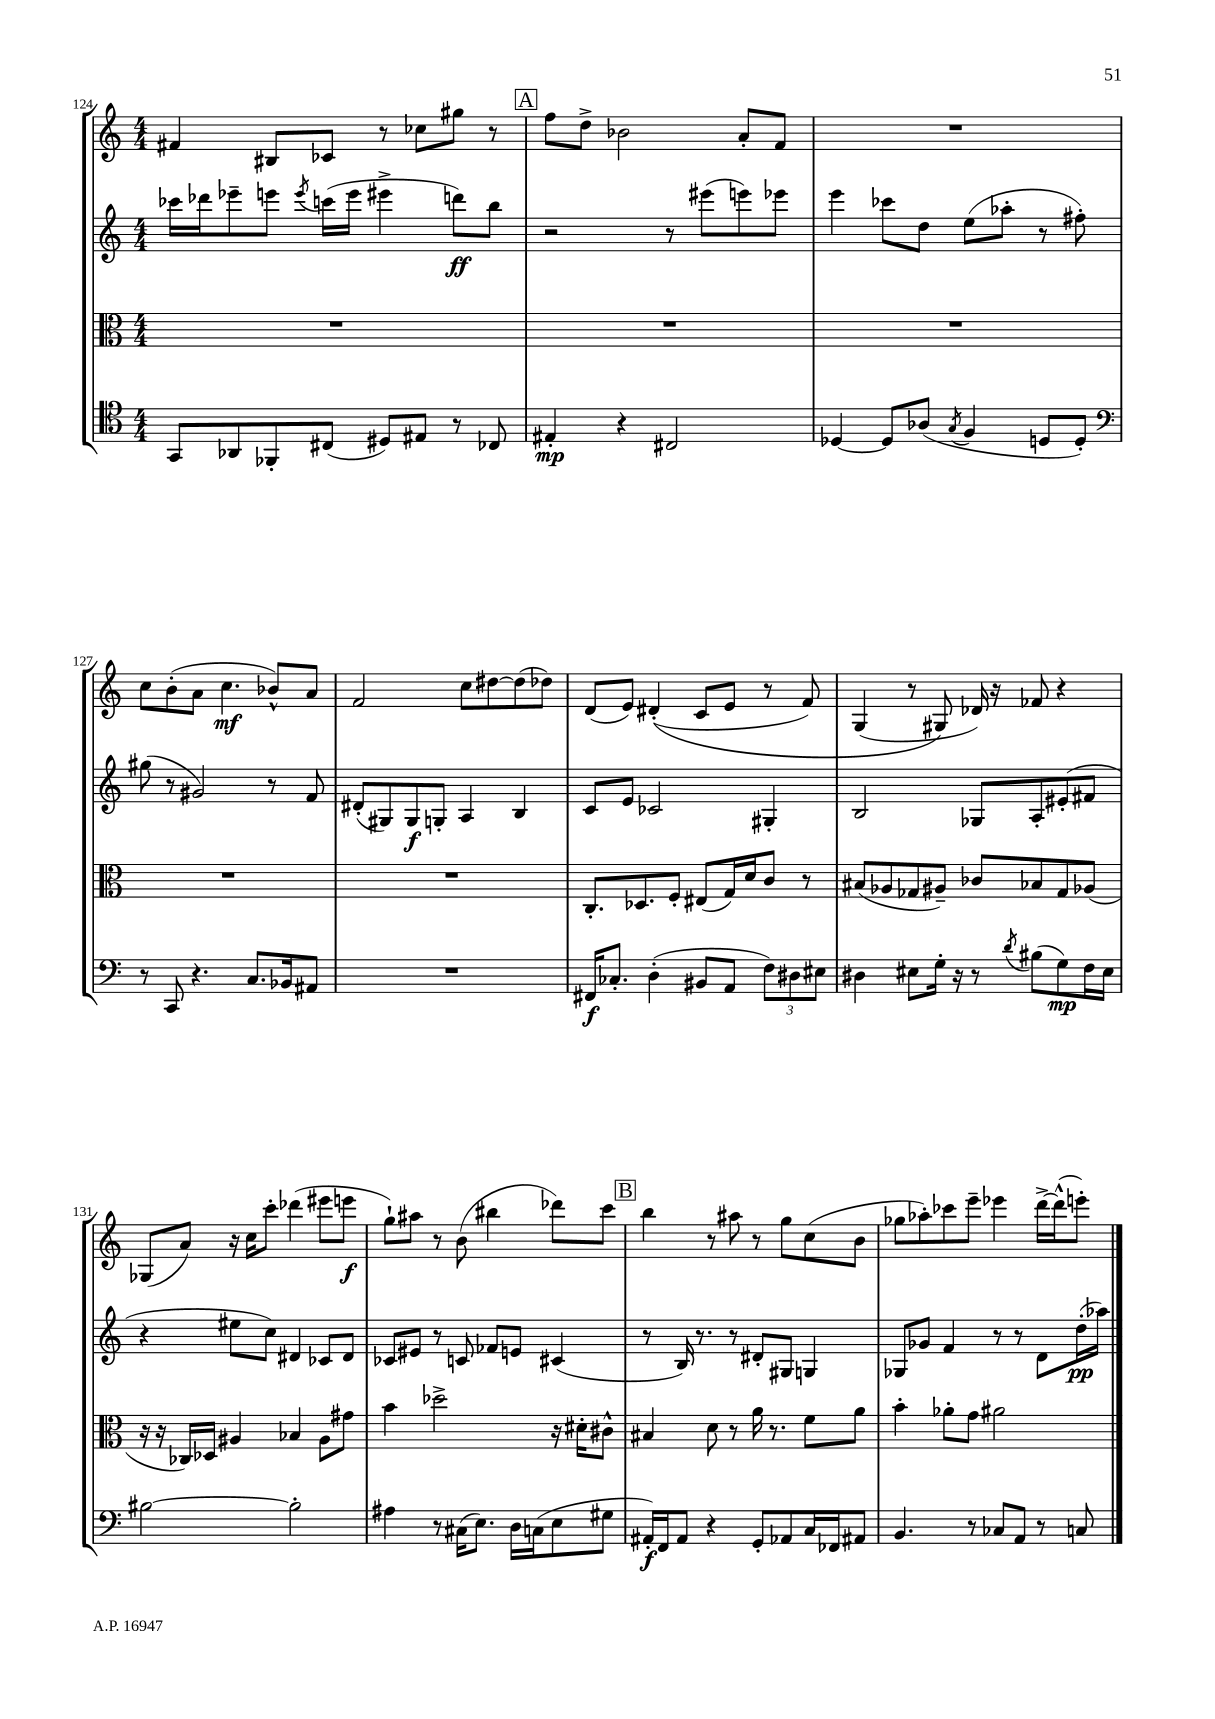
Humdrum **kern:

**kern	**kern	**kern	**kern
*staff4	*staff3	*staff2	*staff1
*clefC4	*clefC3	*clefG2	*clefG2
*k[]	*k[]	*k[]	*k[]
*M4/4	*M4/4	*M4/4	*M4/4
8GG	1r	16ccc-	4f#
.	.	16ddd-	.
8AA-	.	8eee-~	.
8FF-'	.	8eee	8B#
.	.	8qeee	.
(8C#	.	(16ccc	8c-
.	.	16eee	.
8D#)	.	4eee#^	8r
8E#	.	.	8cc-
8r	.	8ddd)	8gg#
8C-	.	8bb	8r
=	=	=	=
4E#'	1r	2r	8ff
.	.	.	8dd^
4r	.	.	2b-
2C#	.	8r	.
.	.	(8eee#	.
.	.	8eee)	8a'
.	.	8eee-	8f
=	=	=	=
[4D-	1r	4eee	1r
8D-]	.	8ccc-	.
(8A-	.	8dd	.
8qG	.	.	.
4F	.	(8ee	.
.	.	8aa-'	.
8D	.	8r	.
8D')	.	8ff#')	.
=	=	=	=
*clefF4	*	*	*
8r	1r	(8gg#	8cc
8CC	.	8r	(8b'
4.r	.	2g#)	8a
.	.	.	4.cc
8.C	.	.	.
.	.	8r	8b-^^)
16BB-	.	.	.
8AA#	.	8f	8a
=	=	=	=
1r	1r	(8d#'	2f
.	.	8G#)	.
.	.	8G#	.
.	.	8G'	.
.	.	4A	8cc
.	.	.	[8dd#
.	.	4B	(8dd#]
.	.	.	8dd-)
=	=	=	=
16FF#	8.C'	8c	(8d
8.C-'	.	.	.
.	.	8e	8e)
.	8.D-	.	.
(4D'	.	2c-	&((4d#'
.	8F'	.	.
8BB#	(8E#	.	8c
8AA	16G)	.	8e
.	16d	.	.
12F)	8c	4G#'	8r
12D#	.	.	.
.	8r	.	8f)
12E#	.	.	.
=	=	=	=
4D#	(8B#	2B	(4G
.	8A-	.	.
8E#	8G-	.	8r
16G'	8A#~)	.	8G#&)
16r	.	.	.
8r	8c-	8G-	16d-)
.	.	.	16r
8qd	.	.	.
(8B#	8B-	8A'	8f-
8G)	8G-	(8e#'	4r
16F	(8A-	8f#	.
16E#	.	.	.
=	=	=	=
[2B#	16r	4r	(8G-
.	16r	.	.
.	16C-)	.	8a)
.	16D-	.	.
.	4A#	8ee#	16r
.	.	.	16cc
.	.	8cc)	8ccc'
2B#']	4B-	4d#	(4ddd-
.	8A#	8c-	8eee#
.	8g#	8d#	8eee
=	=	=	=
4A#	4b	8c-	8gg`)
.	.	8e#	8aa#
8r	2dd-^	8r	8r
(16C#	.	8c	(8b
8.E)	.	.	.
.	.	8f-	4bb#
16D	.	8e	.
(16C	.	.	.
8E	16r	(4c#	8ddd-)
.	16d#'	.	.
8G#	8c#^^	.	8ccc
=	=	=	=
16AA#')	4B#	8r	4bb
16FF	.	.	.
8AA#	.	16B)	.
.	.	8.r	.
4r	8d	.	8r
.	8r	8r	8aa#
8GG'	16a	8d#'	8r
.	8.r	.	.
8AA-	.	8G#	8gg
16C	8f	4G	(8cc
16FF-	.	.	.
8AA#	8a	.	8b
=	=	=	=
4.BB	4b'	8G-	8gg-
.	.	8g-	8aa-')
.	8a-'	4f	8ccc-
8r	8g	.	8eee~
8C-	2a#	8r	4eee-
8AA	.	8r	.
8r	.	8d	[16ddd^
.	.	.	(16ddd^^]
8C	.	(16dd'	8eee')
.	.	16aa-)	.
==	==	==	==
*-	*-	*-	*-
